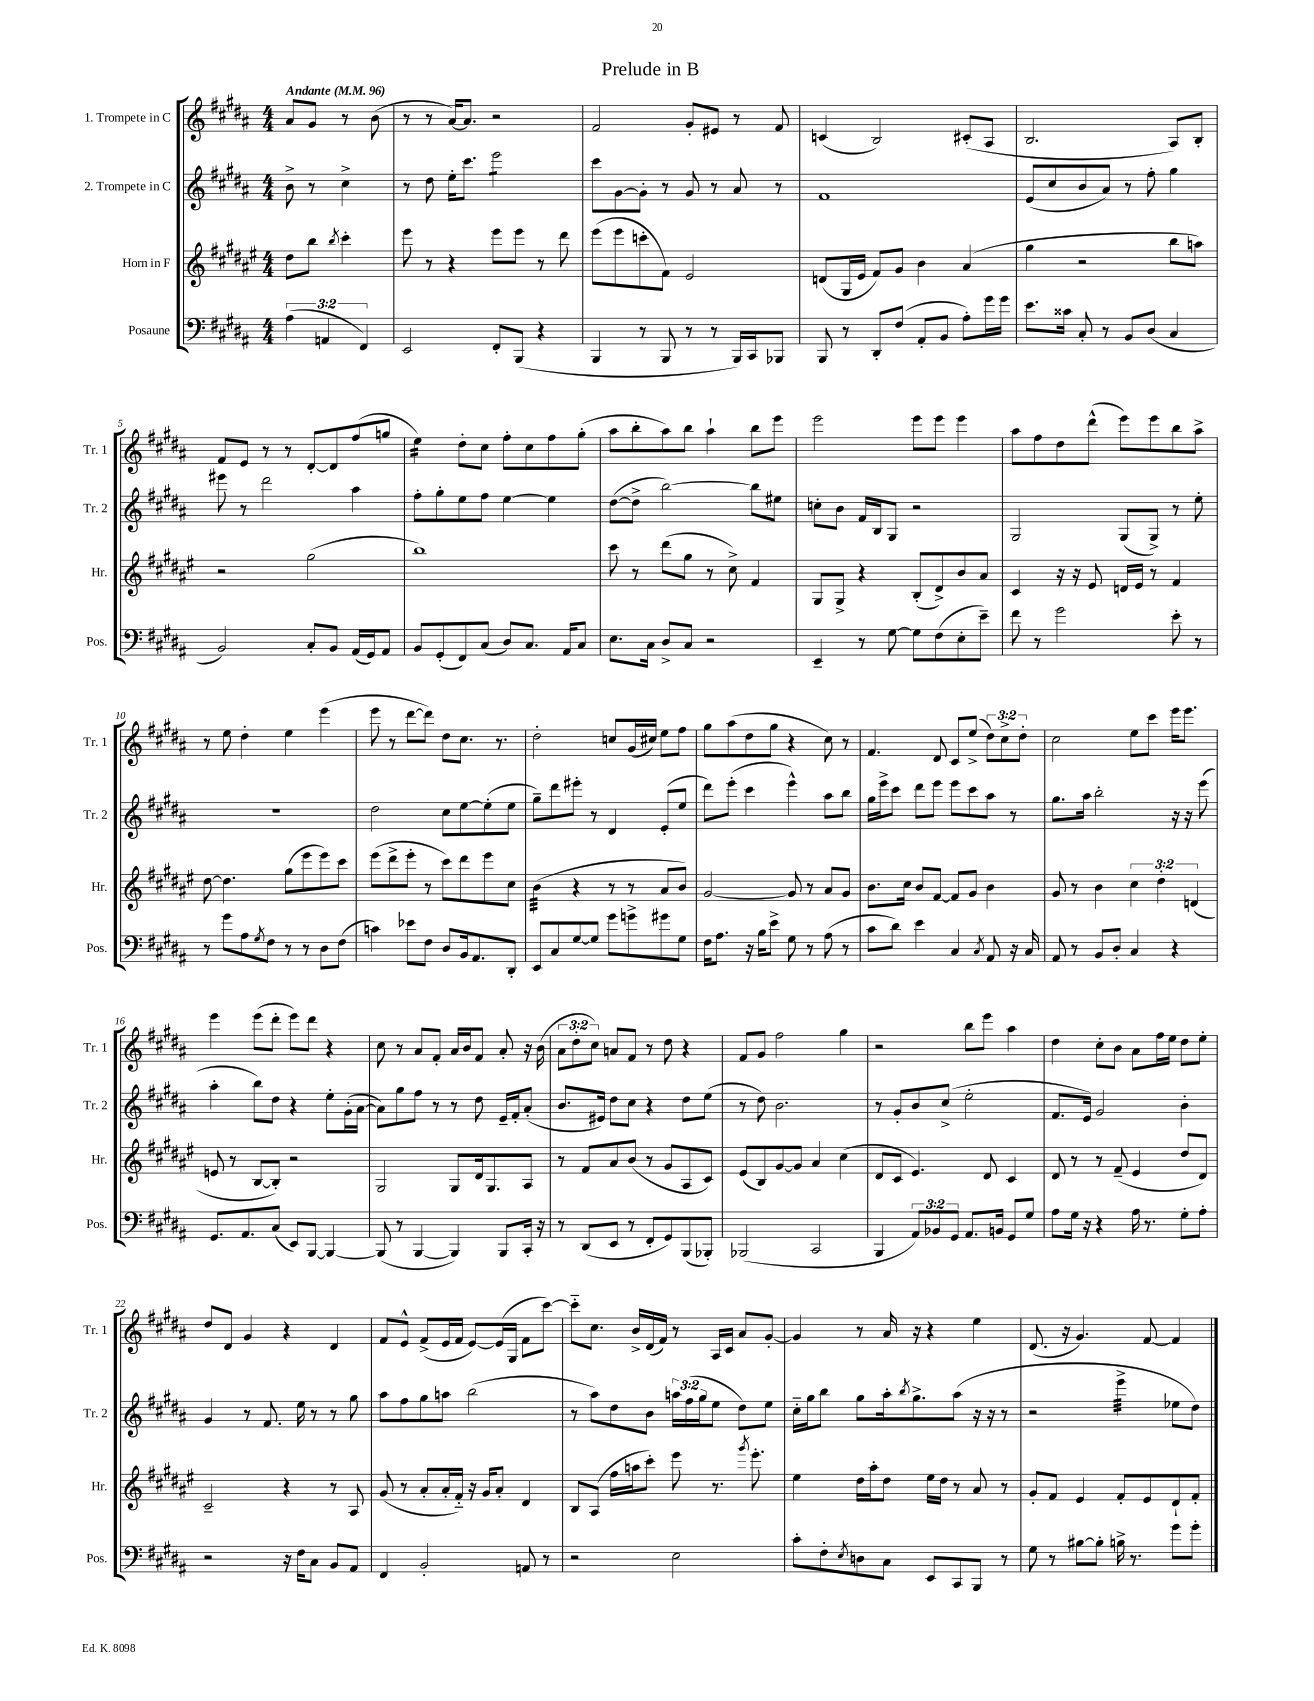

**kern	**kern	**kern	**kern
*staff4	*staff3	*staff2	*staff1
*clefF4	*clefG2	*clefG2	*clefG2
*k[f#c#g#d#a#]	*k[f#c#g#d#a#e#]	*k[f#c#g#d#a#]	*k[f#c#g#d#a#]
*M4/4	*M4/4	*M4/4	*M4/4
*MM96	*MM96	*MM96	*MM96
(6A#	8dd#	8b^	8a#
.	8bb	8r	8g#
6AA	.	.	.
.	8qbb	.	.
.	4ccc#'	4cc#^	8r
6FF#)	.	.	.
.	.	.	(8b
=	=	=	=
2EE	8eee#	8r	8r
.	8r	8dd#	8r
.	4r	16ee'	[16a#)
.	.	8.ccc#	8.a#]
8FF#'	8eee#	2eee	2r
(8BBB	8eee#	.	.
4r	8r	.	.
.	8ddd#	.	.
=	=	=	=
4BBB	(8eee#	8ccc#	2f#
.	8eee#	[8g#	.
8r	8ccc'	8g#']	.
8BBB	8f#)	8r	.
8r	2e#	8g#	8g#'
8r	.	8r	8e#
16BBB)	.	8a#	8r
16CC#	.	.	.
8BBB-	.	8r	8f#
=	=	=	=
8BBB	(8d	1f#	(4c
8r	16G#	.	.
.	16e#	.	.
8DD#'	8f#)	.	2B)
(8F#	8g#	.	.
8AA#'	4b	.	.
8BB	.	.	.
8A#')	(4a#	.	(8c#'
16g#	.	.	8A#
16g#	.	.	.
=	=	=	=
8.e	4gg#	(8e	2.B
.	.	8cc#	.
16c##	.	.	.
8C#'	2r	8b	.
8r	.	8a#)	.
8BB	.	8r	.
(8D#	.	8ff#'	.
4C#	8bb	4gg#	8A#)
.	8aa)	.	8B'
=	=	=	=
2BB)	2r	8eee#	8f#
.	.	8r	8e
.	.	2ddd#	8r
.	.	.	8r
8C#'	(2gg#	.	[8d#'
8BB	.	.	8d#]
(16AA#	.	4aa#	(8ff#
16GG#)	.	.	.
8AA#	.	.	8gg
=	=	=	=
8BB	1bb)	8ff#'	4ee)
(8GG#'	.	8gg#'	.
8FF#)	.	8ee	8dd#'
(8C#	.	8ff#	8cc#
8D#)	.	[4ee	8ff#'
8.C#	.	.	8cc#
.	.	4ee]	8ff#
16AA#	.	.	.
8C#	.	.	(8gg#'
=	=	=	=
8.E	8ccc#	([8dd#	8aa#
.	8r	8dd#^]	8bb'
16C#	.	.	.
8D#^	(8ddd#	[2bb)	8aa#)
8C#	8gg#	.	8bb
2r	8r	.	4aa#`
.	8cc#^)	.	.
.	4f#	8bb]	8bb
.	.	8ee#	8eee
=	=	=	=
4EE~	8G#	8cc'	2eee
.	8G#^	8b	.
8r	4r	16f#	.
.	.	16B	.
[8G#	.	8G#	.
8G#]	(8B'	2r	8eee
(8F#	8d#^)	.	8eee
8E'	8b	.	4eee
8e~)	8a#	.	.
=	=	=	=
8f#	4c#	2G#	8aa#
8r	.	.	8ff#
2g#	16r	.	8dd#
.	16r	.	.
.	8e#	.	(8ddd#^^
.	16d	(8G#	8eee)
.	16e#	.	.
.	8r	8G#^)	8eee
8e'	4f#	8r	8bb
8r	.	8ee'	8aa#^
=	=	=	=
8r	[8dd#	1r	8r
8g#	4.dd#]	.	8ee
8A#	.	.	4dd#'
8qG#	.	.	.
8F#	.	.	.
8r	(8gg#	.	4ee
8r	8eee#	.	.
8D#	8eee#)	.	(4eee
(8F#	8ccc#	.	.
=	=	=	=
4c)	(8eee#	2dd#	8eee
.	8ddd#^	.	8r
8e-	8eee#'	.	[8ddd#
8F#	8r	.	8ddd#])
8D#	8ccc#)	8cc#	8dd#
16BB	8ddd#	[8ee	8.cc#
8.AA#	.	.	.
.	8eee#	(8ee']	.
.	.	.	8.r
8DD#'	8cc#	8ee	.
=	=	=	=
8EE	(4b	8gg#~)	2dd#'
8C#	.	8ddd#	.
[8G#	4r	8eee#'	.
8G#]	.	8r	.
8g#	8r	4d#	8cc
8g^	8r	.	(16g#
.	.	.	16cc#)
8g#	8a#	(8e'	8ee
8G#	8b)	8ee	8ff#
=	=	=	=
16F#	[2g#	8ddd#)	8gg#
8.A#	.	.	.
.	.	(8eee'	(8aa#
16r	.	4ccc#	8dd#
16B	.	.	.
8e^	.	.	8gg#
8G#	8g#]	4eee^^)	4r
8r	8r	.	.
(8A#	8a#	8aa#	8cc#)
8r	8g#	8bb	8r
=	=	=	=
8c#	8.b	16gg#	4.f#
.	.	16eee^	.
8d#)	.	8ccc#	.
.	16cc#	.	.
4e	8b	8ddd#	.
.	[8f#	8eee	8d#
4C#	8f#]	8eee	8c#
.	8g#	8ccc#	(8ee^
8qC#	.	.	.
8AA#	4b	8aa#	12dd#)
.	.	.	12cc#^
16r	.	8r	.
.	.	.	12dd#'
16C#	.	.	.
=	=	=	=
8AA#	8g#	8.gg#	2cc#
8r	8r	.	.
.	.	16aa#	.
8BB	4b	2bb'	.
8D#'	.	.	.
4C#	6cc#	.	8ee
.	.	.	8ccc#
.	6dd#'	.	.
4r	.	16r	16eee
.	.	16r	8.eee
.	(6d	.	.
.	.	(8eee	.
=	=	=	=
8.GG#	8e	4aa#'	4eee
.	8r	.	.
8.AA#	.	.	.
.	[8B	8bb)	(8eee
(8C#	8B'])	8dd#	8ddd#'
8EE)	2r	4r	8eee)
[8BBB	.	.	8ddd#
4BBB_	.	8ee'	4r
.	.	(16g#'	.
.	.	[16a#	.
=	=	=	=
(8BBB]	2G#	8a#])	8cc#
8r	.	8gg#	8r
[4BBB	.	8ff#	8a#
.	.	8r	8f#'
4BBB])	8G#	8r	16a#
.	.	.	16b
.	16d#	8dd#	8f#
.	8.G#	.	.
8BBB	.	16e~	8a#'
.	.	16f#'	.
16CC#'	8A#	(8a#'	16r
16r	.	.	(16b
=	=	=	=
8r	8r	8.b	12a#
.	.	.	12dd#'
(8DD#	8f#	.	.
.	.	.	12cc#)
.	.	16e#)	.
8EE	8a#	8dd#	8a
8r	(8b	8cc#	8f#
8FF#'	8r	4r	8r
8GG#)	8g#	.	8dd#
(8BBB	8A#	8dd#	4r
8BBB-')	8c#)	(8ee	.
=	=	=	=
(2BBB-	(8e#	8r	8f#
.	8B)	8dd#)	8g#
.	[8g#	2.b	2ff#
.	8g#]	.	.
2CC#	4a#	.	.
.	(4cc#	.	4gg#
=	=	=	=
4BBB	8d#	8r	2r
.	8c#	8g#'	.
12AA#)	4.e#)	8b	.
12BB-	.	.	.
.	.	(8cc#^	.
12GG#	.	.	.
8.AA#	.	2ee'	8bb
.	8d#	.	8eee
16BB	.	.	.
8GG#	4c#	.	4aa#
8G#	.	.	.
=	=	=	=
8A#	8d#	8.f#	4dd#
16G#	8r	.	.
16r	.	16e)	.
4r	8r	2g#	8cc#'
.	(8f#~	.	8b
16A#	4e#	.	8a#
8.r	.	.	.
.	.	.	16ff#
.	.	.	16ee
8G#'	8dd#	4b'	8dd#
8A#'	8d#)	.	8ee'
=	=	=	=
2r	2c#~	4g#	8dd#
.	.	.	8d#
.	.	8r	4g#
.	.	8.f#	.
16r	4r	.	4r
16F#	.	16ee	.
8C#	.	8r	.
8BB	8r	8r	4d#
8AA#	8A#	8gg#	.
=	=	=	=
4FF#	(8g#	8aa#	8f#
.	8r	8ff#	8e^^
2BB'	8a#'	8gg#	(8f#^
.	16a#'	8aa	16e
.	16f#'~)	.	16f#
.	16r	(2bb	[8e)
.	16g#	.	.
.	8a#'	.	(16e]
.	.	.	16G#
8AA	4d#	.	8f#
8r	.	.	[8ccc#)
=	=	=	=
2r	8B	8r	8ccc#'~]
.	(8A#	8aa#)	8.cc#
.	16ff#	8dd#	.
.	16aa	.	16b^
.	8ccc#')	8b	(16d#
.	.	.	16f#)
2E	8eee#	24aa	8r
.	.	(24ff#	.
.	.	24gg#	.
.	8.r	8ee	16A#
.	.	.	16c#
.	.	8dd#)	8a#
.	8qggg#	.	.
.	8.eee#'	.	.
.	.	8ee	[8g#'
=	=	=	=
8c#'	4ee#	16cc#'~	4g#]
.	.	16gg#	.
8F#'	.	8bb	.
8qE	.	.	.
8D	16dd#	8gg#	8r
.	16aa#'	.	.
8C#	8dd#	16aa#'	16a#
.	.	8qbb	.
.	.	8.gg#^	16r
8EE	16ee#	.	4r
.	16dd#	.	.
8CC#	8r	(8aa#	.
8BBB	8a#	16r	4ee
.	.	16r	.
8r	8r	8r	.
=	=	=	=
8G#	8g#'	2r	(8.d#
8r	8f#	.	.
.	.	.	16r
[8B#	4e#	.	4.g#)
8B#']	.	.	.
16B^	8f#'	4eee^	.
8.r	.	.	.
.	8e#	.	[8f#
8g#	8d#`	8ee-	4f#]
8g#'	8f#'	8dd#)	.
==	==	==	==
*-	*-	*-	*-
